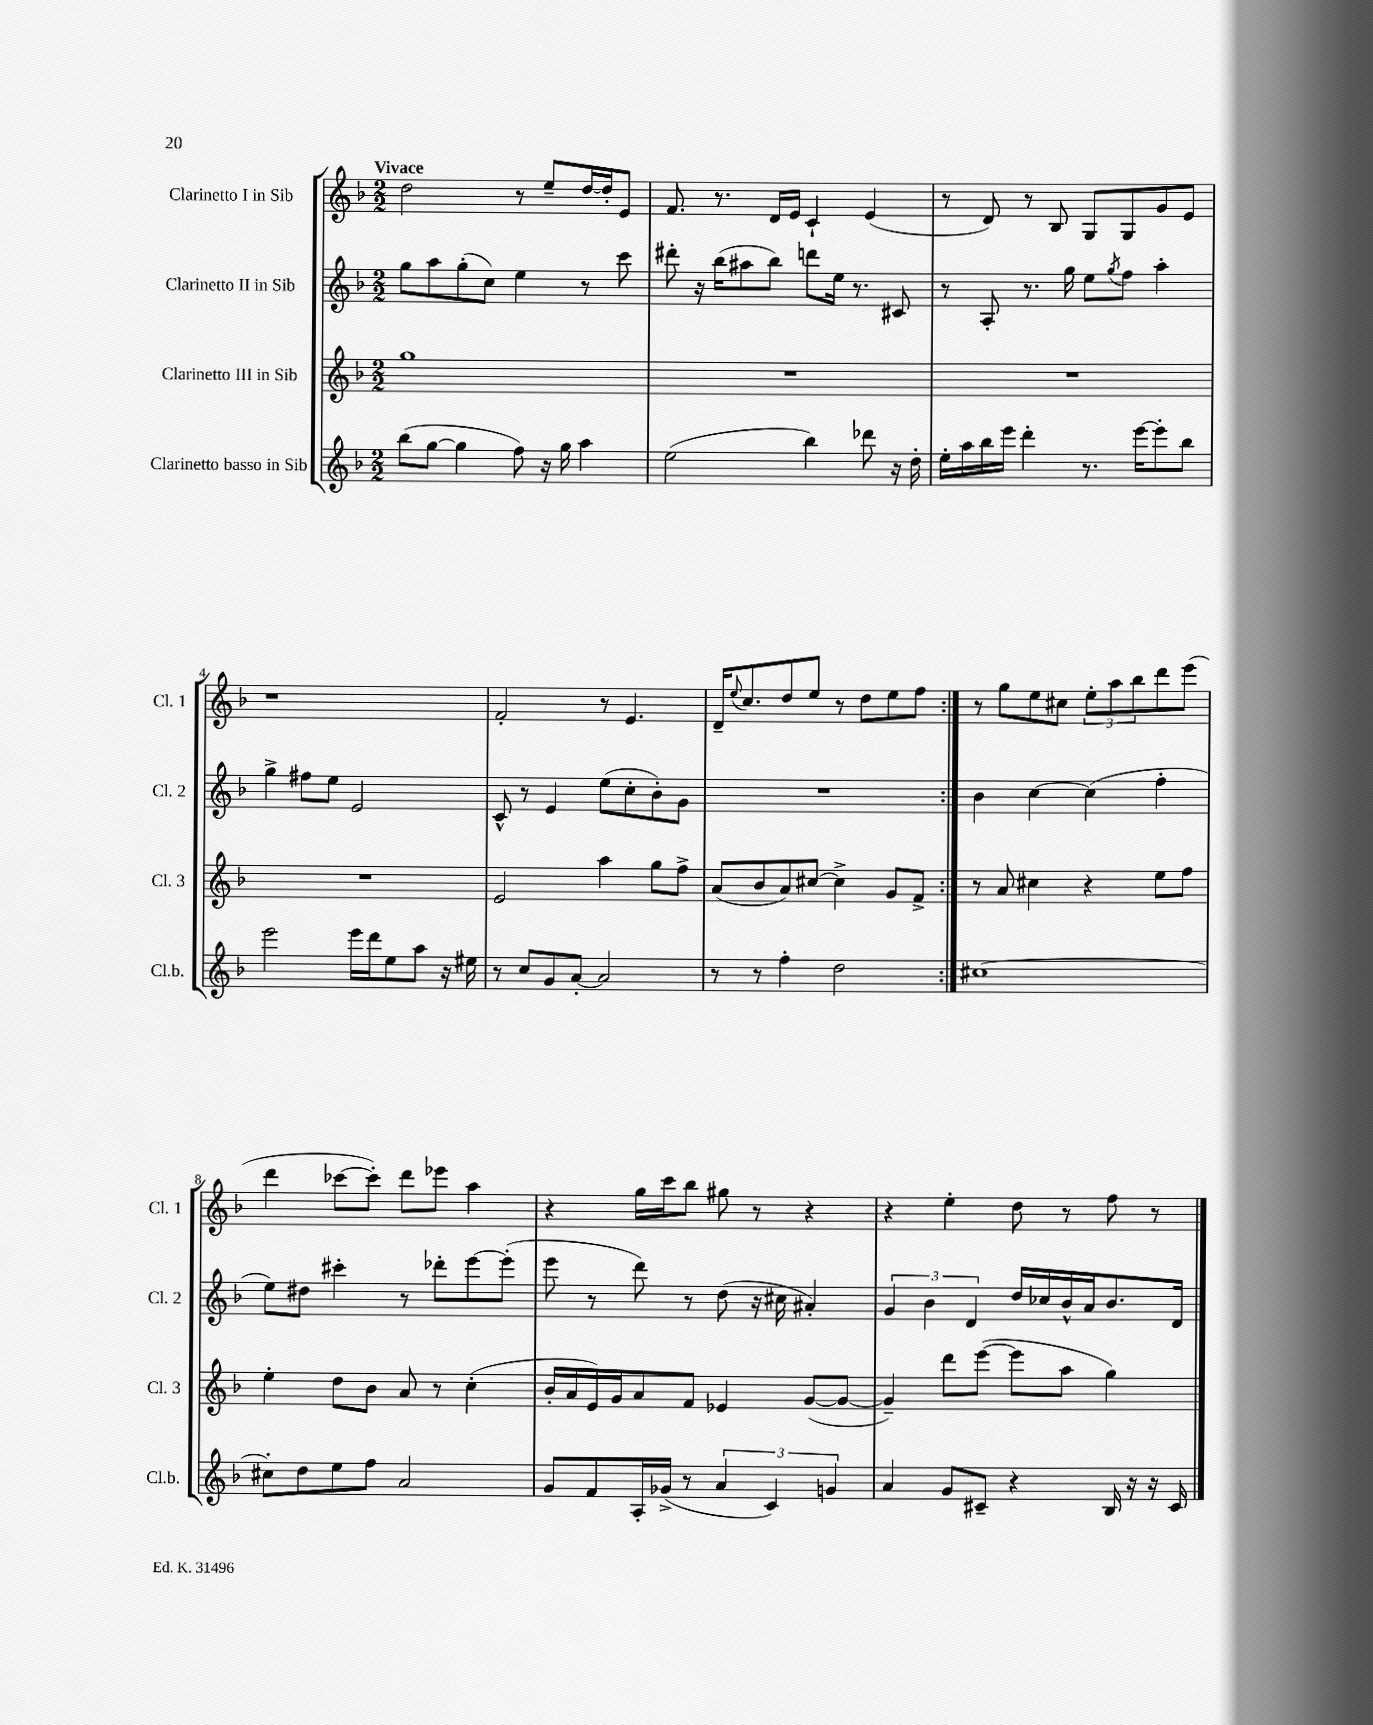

**kern	**kern	**kern	**kern
*staff4	*staff3	*staff2	*staff1
*clefG2	*clefG2	*clefG2	*clefG2
*k[b-]	*k[b-]	*k[b-]	*k[b-]
*M2/2	*M2/2	*M2/2	*M2/2
(8bb-	1gg	8gg	2dd
[8gg	.	8aa	.
4gg]	.	(8gg'	.
.	.	8cc)	.
8ff)	.	4ee	8r
16r	.	.	8ee~
16gg	.	.	.
4aa	.	8r	[16dd
.	.	.	16dd']
.	.	8ccc	8e
=	=	=	=
(2ee	1r	8ddd#'	8.f
.	.	16r	.
.	.	(16bb-	8.r
.	.	8aa#	.
.	.	8bb-)	16d
.	.	.	16e
4bb-)	.	8ddd	4c`
.	.	16ee	.
.	.	8.r	.
8ddd-	.	.	(4e
16r	.	8c#	.
16dd'	.	.	.
=	=	=	=
16ee'	1r	8r	8r
16aa	.	.	.
16bb-	.	8A'	8d)
16eee	.	.	.
4ddd'	.	8.r	8r
.	.	.	8B-
.	.	16gg	.
8.r	.	8ee	8G
.	.	8qgg	.
.	.	8ff	8G
[16eee	.	.	.
8eee']	.	4aa'	8g
8bb-	.	.	8e
=	=	=	=
2eee	1r	4gg^	1r
.	.	8ff#	.
.	.	8ee	.
16eee	.	2e	.
16ddd	.	.	.
8ee	.	.	.
8aa	.	.	.
16r	.	.	.
16ee#	.	.	.
=	=	=	=
8r	2e	8c^^	2f'
8cc	.	8r	.
8g	.	4e	.
[8a'	.	.	.
2a]	4aa	(8ee	8r
.	.	8cc'	4.e
.	8gg	8b-')	.
.	8ff^	8g	.
=	=	=	=
8r	(8a	1r	16d~
.	.	.	8qqee
.	.	.	8.cc
8r	8b-	.	.
4ff'	8a)	.	8dd
.	[8cc#	.	8ee
2dd	4cc#^]	.	8r
.	.	.	8dd
.	8g	.	8ee
.	8f^	.	8ff
=:|!	=:|!	=:|!	=:|!
[1cc#	8r	4b-	8r
.	8a	.	8gg
.	4cc#	[4cc	8ee
.	.	.	8cc#
.	4r	(4cc]	12ee'
.	.	.	12aa
.	.	.	12bb-
.	8ee	4ff'	8ddd
.	8ff	.	(8eee
=	=	=	=
8cc#']	4ee'	8ee)	4ddd
8dd	.	8dd#	.
8ee	8dd	4ccc#'	[8ccc-
8ff	8b-	.	8ccc-'])
2a	8a	8r	8ddd
.	8r	8ddd-'	8eee-
.	(4cc'	[8eee	4aa
.	.	(8eee']	.
=	=	=	=
8g	16b-'	8eee	4r
.	16a	.	.
8f	16e)	8r	.
.	16g	.	.
16A'	8a	8ddd)	16gg
(16g-^	.	.	16ccc
8r	8f	8r	8bb-
6a	4e-	(8dd	8gg#
.	.	16r	8r
6c)	.	.	.
.	.	16cc#	.
.	([8g	4a#')	4r
6g	.	.	.
.	8g_	.	.
=	=	=	=
4a	4g~])	6g	4r
.	.	6b-	.
8g	8ddd	.	4ee'
.	.	6d	.
8c#~	([8eee	.	.
4r	8eee]	16dd	8dd
.	.	16cc-	.
.	8aa	16b-^^	8r
.	.	16a	.
16B-	4gg)	8.b-	8ff
16r	.	.	.
16r	.	.	8r
16c#	.	16d	.
==	==	==	==
*-	*-	*-	*-
